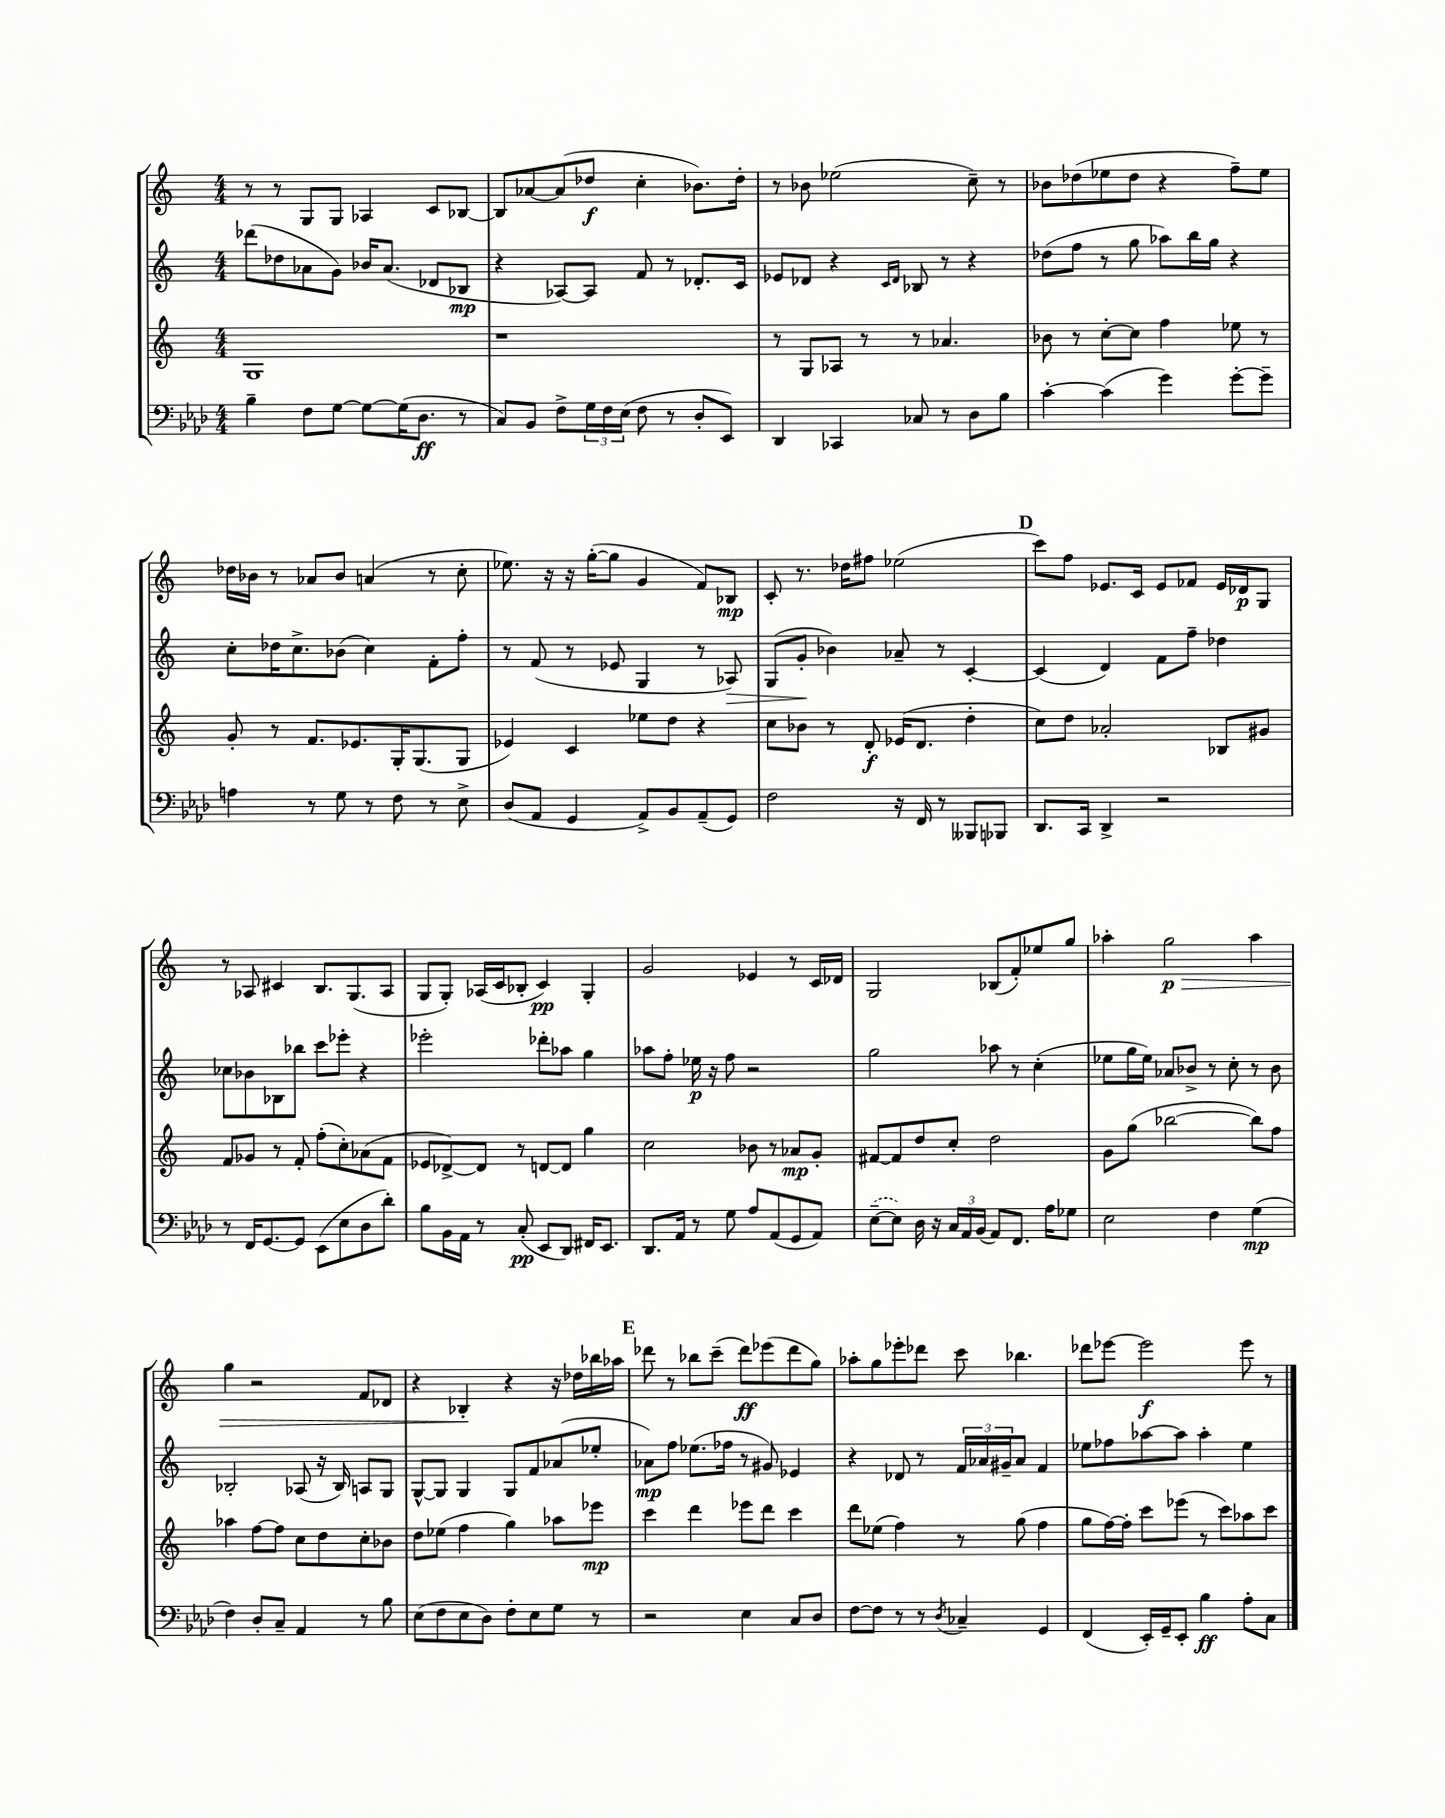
<<
\new StaffGroup <<
\new Staff = "s0" {
    \clef treble \key c \major \numericTimeSignature \time 4/4
    r8 r8 g8 g8 aes4 c'8 bes8~ |
    bes8 aes'8~ aes'8( des''8\f c''4-. bes'8.) des''16-. |
    r8 bes'8 ees''2( c''8--) r8 |
    bes'8 des''8( ees''8 des''8 r4 f''8--) ees''8 |
    des''16 bes'16 r8 aes'8 bes'8 a'4( r8 c''8-. |
    ees''8.) r16 r16 g''16~-.( g''8 g'4 f'8) bes8\mp |
    c'8-. r8. des''16 fis''8 ees''2( |
    \mark \markup { \bold "D" } c'''8) f''8 ees'8. c'16 ees'8 fes'8 ees'16 des'16\p g8 |
    r8 aes8 cis'4 b8. g8.( aes8 |
    g8 g8-.) aes16( c'16 bes8-. c'4\pp) g4-. |
    g'2 ees'4 r8 c'16 des'16 |
    g2 bes8( f'8-.) ees''8 g''8 |
    aes''4-. g''2\p\> aes''4 |
    g''4 r2 f'8 des'8 |
    r4 bes4-.\! r4 r16 des''16 bes''16 aes''16 |
    \mark \markup { \bold "E" } des'''8 r8 bes''8 c'''8--( des'''8\ff) ees'''8( des'''8 g''8) |
    aes''8-. g''8 ees'''8-. des'''8 c'''8 bes''4. |
    des'''8 ees'''8~ ees'''2\f ees'''8 r8 \bar "|." |
}
\new Staff = "s1" {
    \clef treble \key c \major \numericTimeSignature \time 4/4
    des'''8( des''8 aes'8 g'8) bes'16 aes'8.( des'8 bes8\mp |
    r4 aes8~) aes8 f'8 r8 des'8.-. c'16 |
    ees'8 des'8 r4 \grace { c'16 des'16 } bes8 r8 r4 |
    des''8( f''8 r8 g''8 aes''8) b''16 g''16 r4 |
    c''8-. des''16 c''8.-> bes'8( c''4) f'8-. f''8-. |
    r8 f'8( r8 ees'8 g4 r8 aes8\>) |
    g8( g'8-.\! bes'4) aes'8-- r8 c'4~-. |
    \mark \markup { \bold "D" } c'4( d'4) f'8 f''8-- des''4 |
    ces''8 bes'8 bes8 bes''8 c'''8 ees'''8-. r4 |
    ees'''2-. des'''8-. aes''8 g''4 |
    aes''8 f''8-. ees''16\p r16 f''8 r2 |
    g''2 aes''8 r8 c''4-.( |
    ees''8 g''16 ees''16) aes'8 bes'8-> r8 c''8-. r8 bes'8 |
    bes2-. aes8( r16 bes16) a8 g8 |
    g8~-^ g8 g4 g8 f'8 aes'8( ees''8-. |
    \mark \markup { \bold "E" } aes'8\mp) f''8 ees''8.( fes''16 r8 gis'8) ees'4 |
    r4 des'8 r8 \tuplet 3/2 { f'16 aes'16 gis'16-- } aes'8 f'4 |
    ees''8 fes''8 aes''8~ aes''8 aes''4-. ees''4 \bar "|." |
}
\new Staff = "s2" {
    \clef treble \key c \major \numericTimeSignature \time 4/4
    g1 |
    r1 |
    r8 g8 aes8 r8 r8 aes'4. |
    bes'8 r8 c''8~-. c''8 f''4 ees''8 r8 |
    g'8-. r8 f'8. ees'8. g16-. g8.( g8 |
    ees'4) c'4 ees''8 d''8 r4 |
    c''8 bes'8 r8 d'8-.\f ees'16( d'8. d''4-. |
    \mark \markup { \bold "D" } c''8) d''8 aes'2-. bes8 gis'8 |
    f'8 ges'8 r8 f'8-. f''8-.( c''8-.) aes'8( f'8 |
    ees'8 des'8~->) des'8 r8 d'8~ d'8 g''4 |
    c''2 bes'8 r8 aes'8\mp g'8-. |
    fis'8~ fis'8 d''8 c''8-. d''2 |
    g'8 g''8( bes''2~ bes''8) f''8 |
    aes''4 f''8~ f''8 c''8 d''8 c''8-. bes'8 |
    d''8 ees''8( f''4 g''4) aes''8 ees'''8\mp |
    \mark \markup { \bold "E" } c'''4 d'''4 ees'''8 d'''8 c'''4 |
    d'''8 ees''8( f''4) r8 g''8( f''4 |
    g''8 f''16~) f''16-. c'''8 ees'''8( r8 c'''8) aes''8 c'''8 \bar "|." |
}
\new Staff = "s3" {
    \clef bass \key aes \major \numericTimeSignature \time 4/4
    bes4-- f8 g8~ g8~ g16( des8.\ff r8 |
    c8) bes,8 f8-> \tuplet 3/2 { g16 f16 ees16( } f8 r8 des8-. ees,8) |
    des,4 ces,4 ces8 r8 des8 bes8 |
    c'4~-. c'4( g'4) g'8~-. g'8-- |
    a4 r8 g8 r8 f8 r8 ees8-> |
    des8( aes,8 g,4 aes,8->) bes,8 aes,8--( g,8) |
    f2 r16 f,16 r8 beses,,8 bes,,8 |
    \mark \markup { \bold "D" } des,8. c,16 des,4-> r2 |
    r8 f,16 g,8.~ g,8 ees,8( ees8 des8 des'8-.) |
    bes8 bes,16 aes,16 r8 c8-.\pp( ees,8 des,8) fis,16 ees,8. |
    des,8. aes,16 r8 g8 aes8 aes,8( g,8 aes,8) |
    \once \slurDashed ees8~--( ees8) des16 r16 \tuplet 3/2 { c16 aes,16 bes,16( } aes,8) f,8. aes16 ges8 |
    ees2 f4 g4\mp( |
    f4) des8-. c8-- aes,4 r8 bes8 |
    ees8( f8 ees8 des8) f8-. ees8 g8 r8 |
    \mark \markup { \bold "E" } r2 ees4 c8 des8 |
    f8~ f8 r8 r8 \acciaccatura { des8 } ces4-- g,4 |
    f,4( ees,16-.) g,16-- ees,8-. bes4\ff aes8-. c8 \bar "|." |
}
>>
>>
\layout { \context { \Score \remove "Bar_number_engraver" } }
